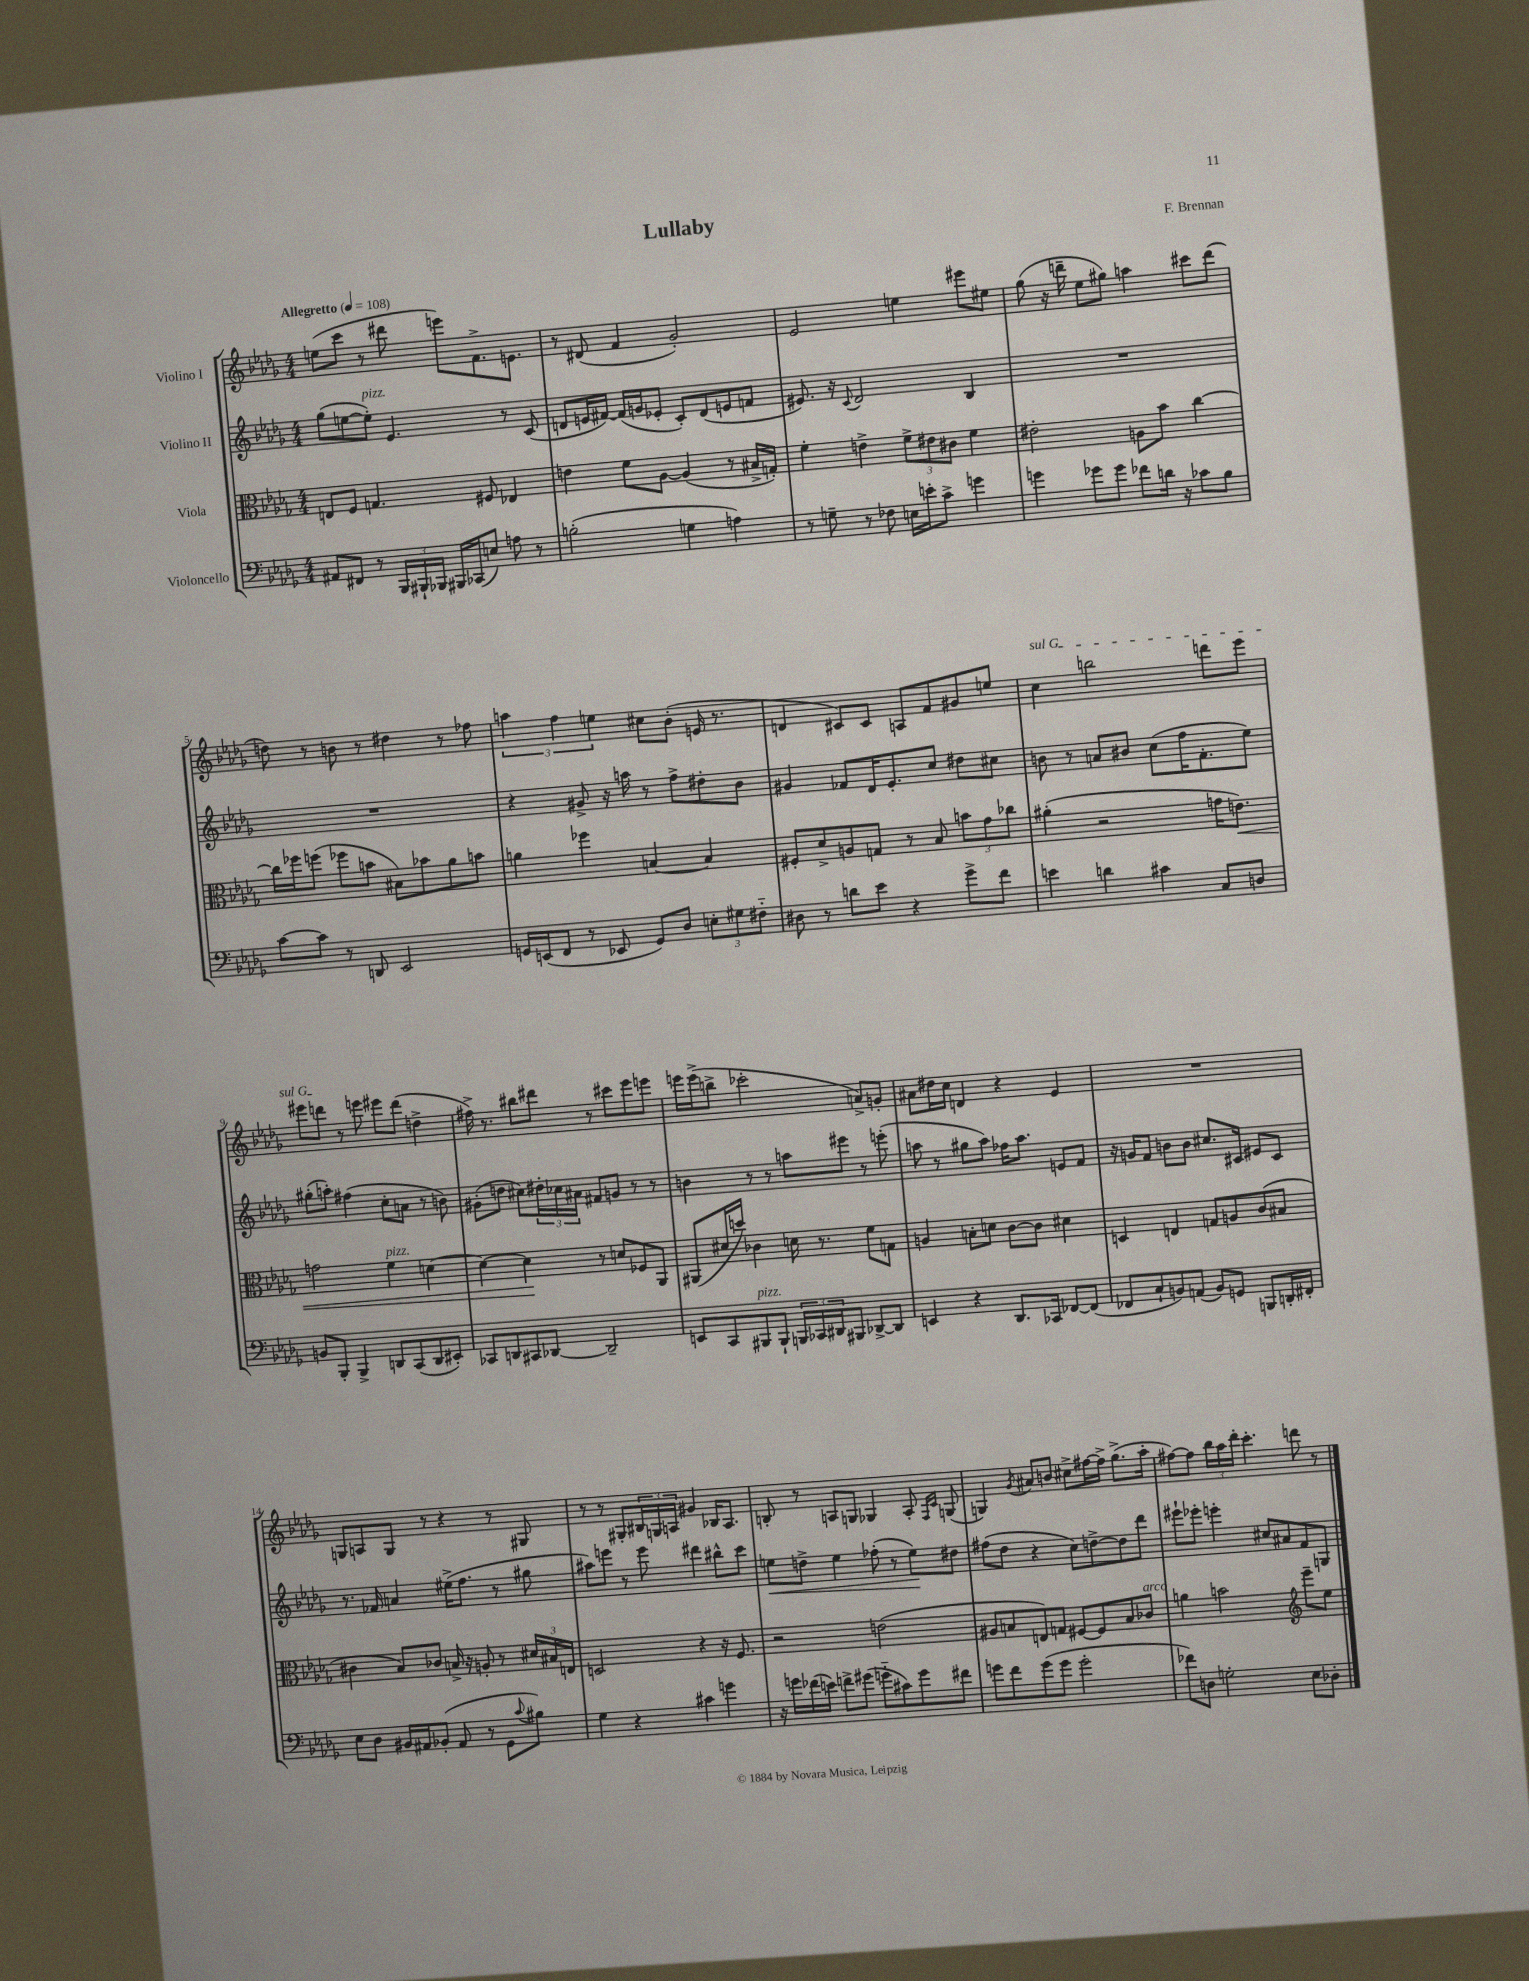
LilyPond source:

\header { title = "Lullaby" composer = "F. Brennan" }
<<
\new StaffGroup <<
\new Staff = "s0" \with { instrumentName = "Violino I" } {
    \clef treble \key des \major \numericTimeSignature \time 4/4 \tempo "Allegretto" 4 = 108
    e''8( c'''8 r8 dis'''8 e'''8) f'8.-> e'8. |
    r8 dis'8( f'4 ges'2-.) |
    ees'2 e''4 eis'''8 eis''8 |
    ges''8( r16 d'''16-- ees''8 gis''8) a''4 cis'''8 d'''8( |
    d''8) r8 b'8 r8 dis''4 r8 fes''8 |
    \tuplet 3/2 { a''4 f''4 e''4 } cis''8 bes'8-.( e'16 r8. |
    d'4 cis'8) cis'8 a8 f'8 gis'8 e''8 |
    \once \override TextSpanner.bound-details.left.text = \markup { \italic "sul G" } c''4\startTextSpan b''2 d'''8 ees'''8 |
    eis'''8 d'''8\stopTextSpan r8 e'''8 eis'''8 d'''8( d''4-> |
    fis''16->) r8. bis''8 dis'''8 r8 cis'''8 ees'''8 e'''8 |
    e'''16 e'''16->( b''8-> ces'''2-. a'8->) g'8-. |
    ais'8 dis''16 c''16 d'4 r4 ees'4 |
    R1 |
    g8 a8 g8 r8 r4 r8 gis8 |
    r8 r8 gis8-. \tuplet 3/2 { bis16 g16 a16 } gis'4 bes16 a8. |
    b8-. r8 a8 g8 ges4 a8-. \grace { f16 c'16 } g8( |
    g4) \acciaccatura { ges'8 } ais'8 b'8 cis''8-> fis''16~ fis''16-> ges''8.->( aes''16-. |
    fis''8~) fis''8 \tuplet 3/2 { bes''16 aes''16 des'''16-. } c'''4.-. d'''8 r8 \bar "|." |
}
\new Staff = "s1" \with { instrumentName = "Violino II" } {
    \clef treble \key des \major \numericTimeSignature \time 4/4
    ges''8( e''8~ e''8-.^\markup { \italic "pizz." }) ees'4. r8 c'8( |
    d'8 e'16 fis'16~) fis'16( g'16 ees'8-. c'8-.) d'8( e'8 f'8 |
    eis'8.) r16 \appoggiatura { c'8 } des'2 bes4 |
    R1 |
    R1 |
    r4 gis'8-> r16 a''16 r8 f''8-> dis''8-. bes'8 |
    gis'4 fes'8 des'16 ees'8.-. c''8 dis''8 cis''8 |
    b'8 r8 a'8 bis'8 c''8( f''16 f'8.-. ees''8) |
    gis''8-.( a''8-.) fis''4( c''8-. a'8 r8 b'8) |
    gis'8-.( d''8 cis''8) \tuplet 3/2 { dis''16-. ces''16 ais'16 } fis'8 g'8 r8 r8 |
    b'4 r8 r8 a''8 eis'''8 r8 e'''8-.( |
    a''8 r8 gis''8 a''8) fes''16 a''8. e'8 f'8 |
    r16 g'16 f'8 b'8 b'8 cis''8. cis'16 eis'8 cis'8 |
    r8. fes'16 a'4 eis''16->( f''8. r8 gis''8 |
    ais''8) e'''8 r8 e'''8 dis'''4 bis''8-^ c'''8 |
    e''8\< d''8-> e''4 fes''8-.( r8 e''8\!) dis''8 |
    fis''8( des''8 r4 c''8) d''8~-> d''8 des'''8 |
    eis'''8-! ees'''8-. e'''4-. cis''8 ais'8 f'8 g8 \bar "|." |
}
\new Staff = "s2" \with { instrumentName = "Viola" } {
    \clef alto \key des \major \numericTimeSignature \time 4/4
    e8 f8 g4. fis8 ees4 |
    e'4 f'8 aes8~ aes4( r8 bis16-> g16-.) |
    f'4-. e'4-> \tuplet 3/2 { f'8-> eis'8 cis'8 } f'4 |
    eis'2-. a8 bes'8 c''4~ |
    c''16 fes''16 f''8( fes''8 b'8 bis8) bes'8 aes'8 b'8 |
    a'4 fes''4 b4~ b4 |
    fis8-. des'8-> a8 g8 r8 bes8 \tuplet 3/2 { b'8 ges'8 ces''8 } |
    ais'4-.( r2 g'16 e'8.\<) |
    g'2 f'4^\markup { \italic "pizz." } d'4~ |
    d'4~ d'4\! r8 d'8 fes8 aes,8 |
    ais,8( dis'16 d''16) ces'4 d'16 r8. f'8 g8 |
    a4 b8-. d'8 c'8~ c'8 dis'4 |
    d4 e4 g8 a8 c'8( bis8 |
    cis'4 bes8) ces'8 b16-> r16 a8-. r8 \tuplet 3/2 { dis'16 bis16 e16 } |
    d2 r4 r16 f8. |
    r2 e'2( |
    ais8 b8 e8) g8 fis8~ fis8 b8 ces'8^\markup { \italic "arco" } |
    a'4 b'2 \clef treble ees'''8-- ees''8 \bar "|." |
}
\new Staff = "s3" \with { instrumentName = "Violoncello" } {
    \clef bass \key des \major \numericTimeSignature \time 4/4
    ais,8 fis,8 r8 \tuplet 3/2 { bes,,16 bis,,16-! bes,,16 } bis,,16 ces,16( e8) a8 r8 |
    b2-.( g4 a4) |
    r8 g8-- r8 fes8 e16 e'16-. c'8-> g'4 |
    g'4 ges'8 ges'8 fes'8 d'16 r16 ces'8 bes8 |
    c'8~ c'8 r8 d,8 ees,2 |
    g,16 e,16( f,8 r8 ees,8 g,8) des8 \tuplet 3/2 { e8-. gis8 fis8-_ } |
    dis8 r8 d'8 ees'8 r4 ges'8-> f'8 |
    e'4 d'4 cis'4 c8 d8 |
    b,8 bes,,8-. bes,,4-> d,8 c,8( d,8 eis,8-.) |
    ces,8 d,8 cis,8 des,8~ des,2-- |
    e,8 c,8 bis,,8^\markup { \italic "pizz." } bis,,8-! \tuplet 3/2 { b,,16 ces,16 dis,16 } bis,,8 des,8~-> des,8 |
    e,4 r4 des,8. ces,16 fes,8~ fes,8( |
    fes,8 c8-! b,8) a,8( b,8) g,8 b,,8 d,16-. fis,16-. |
    ees8 des8 bis,16 ais,16 bes,8-.( ais,8 r8 ges,8 \appoggiatura { c'8 } bis8) |
    ges4 r4 cis'4 g'4 |
    r16 g'16 fes'16( e'16) f'8-> gis'8( g'8-_ cis'8) g'8 fis'8 |
    g'8 f'8 g'8( g'8 g'2-. |
    fes'8) d8 g2-. ees8 des8-. \bar "|." |
}
>>
>>
